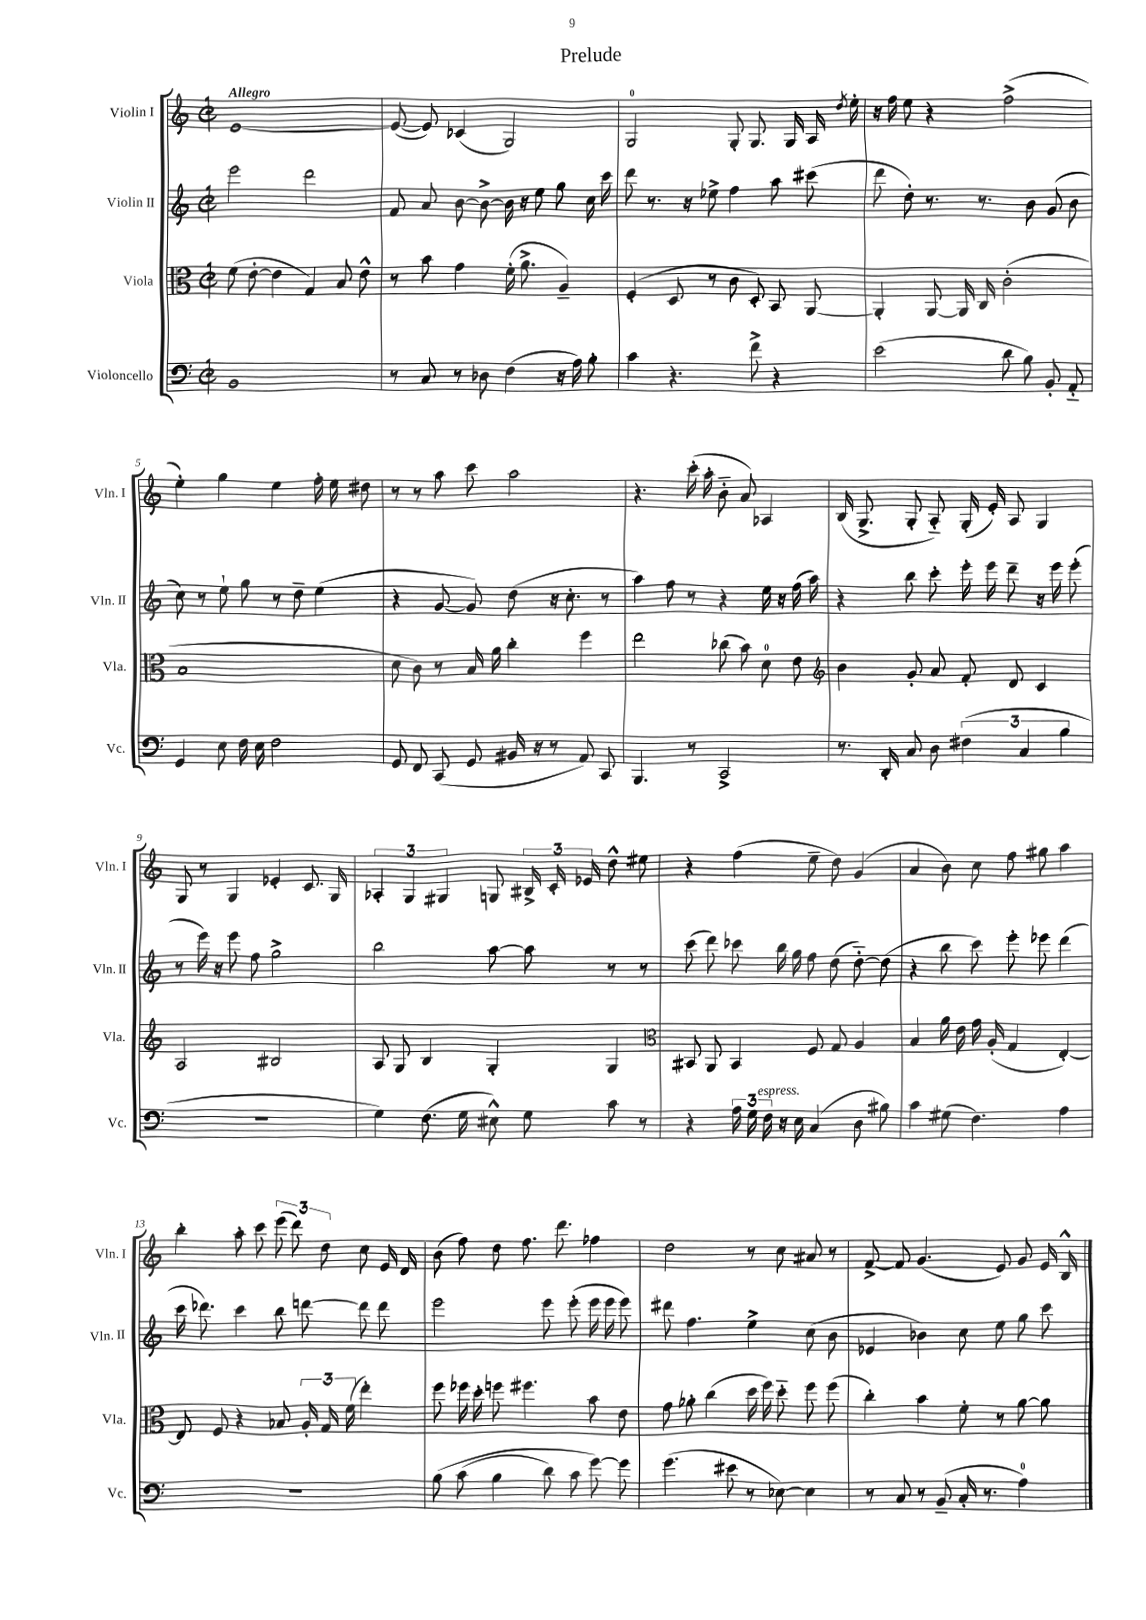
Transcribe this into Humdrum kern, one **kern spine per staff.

**kern	**kern	**kern	**kern
*staff4	*staff3	*staff2	*staff1
*clefF4	*clefC3	*clefG2	*clefG2
*k[]	*k[]	*k[]	*k[]
*M2/2	*M2/2	*M2/2	*M2/2
*met(c|)	*met(c|)	*met(c|)	*met(c|)
1BB	(8f\	2eee\	[1e
.	[8e'\	.	.
.	4e\]	.	.
.	4G/)	2ddd\	.
.	8B/	.	.
.	8e^^\	.	.
=	=	=	=
8r	8r	8f/	(8e/_
8C/	8b\	8a/	8e/])
8r	4g\	[8b\	(4c-/
8D-\	.	8b^\_	.
(4F\	(16f'\	16b\]	2G/)
.	8.a^\	16r	.
.	.	8ee\	.
16r	4A~/)	8gg\	.
16A\)	.	.	.
8B'\	.	16cc\	.
.	.	16ccc\	.
=	=	=	=
4c\	(4F'/	8ddd\	2G/
.	.	8.r	.
4.r	8D/	.	.
.	.	16r	.
.	8r	8ee-^\	.
.	8c\	4ff\	8G'/
8f^\	8D'/)	.	8.G/
4r	8BB/	8aa\	.
.	.	.	16G/
.	[8AA/	(8ccc#\	16A/
.	.	.	8qdd/
.	.	.	16ee'\
=	=	=	=
(2e\	4AA'/]	8ddd\	16r
.	.	.	16ff\
.	.	8dd'\)	8ee\
.	[8AA/	8.r	4r
.	16AA/]	.	.
.	16C/	8.r	.
8d\	(2c'\	.	(2ff^\
8B\)	.	8b\	.
8BB'/	.	(8g/	.
8AA'~/	.	8b\	.
=	=	=	=
4GG/	1B	8cc\)	4ee'\)
.	.	8r	.
8E\	.	8ee`\	4gg\
16F\	.	8gg\	.
16E\	.	.	.
2F\	.	8r	4ee\
.	.	8dd~\	.
.	.	(4ee\	16ff'\
.	.	.	16ee\
.	.	.	8dd#\
=	=	=	=
8GG/	8d\	4r	8r
8FF/	8c\)	.	8r
(8CC/	8r	[8g/	8aa\
8GG/	16B/	8g/])	8ccc\
.	16a\	.	.
16BB#/	4cc'\	(8dd\	2aa\
16r	.	.	.
8r	.	16r	.
.	.	8.cc'\	.
8AA/)	4ff\	.	.
8CC/	.	8r	.
=	=	=	=
4.BBB/	2ee\	4aa\)	4.r
.	.	8ff\	.
8r	.	8r	(16ccc'\
.	.	.	16aa'\
2CC^/	(8cc-\	4r	8b'~\
.	8b\)	.	8a/)
.	8d\	16ee\	4A-/
.	.	16r	.
.	8e\	(16ff\	.
.	.	16aa\)	.
=	=	=	=
*	*clefG2	*	*
8.r	4b\	4r	(16B/
.	.	.	8.G^/
16DD'/	.	.	.
8C/	8g'/	8bb\	8G'/
8D\	8a/	8ccc'\	8A'~/)
(6F#\	8f'/	16eee'\	(16G'/
.	.	16eee\	16e'/)
.	8d/	8ddd~\	8A/
6C/	.	.	.
.	4c/	16r	4G/
.	.	16eee\	.
6B\	.	.	.
.	.	(8eee'\	.
=	=	=	=
1r	2A/	8r	8G/
.	.	16eee\)	8r
.	.	16r	.
.	.	8eee\	4G/
.	.	8ff\	.
.	2B#/	2gg^\	4e-'/
.	.	.	8.c/
.	.	.	16G/
=	=	=	=
4G\)	8A/	2bb\	6A-'/
.	8G/	.	.
.	.	.	6G/
(8.F\	4B/	.	.
.	.	.	6G#/
16G\	.	.	.
8E#^^\)	4G'/	[8aa\	8G/
8G\	.	8aa\]	24B#^/
.	.	.	24c'/
.	.	.	24e-/
8c\	4G/	8r	8dd^^\
8r	.	8r	8ee#\
=	=	=	=
*	*clefC3	*	*
4r	8BB#/	(8ccc\	4r
.	8AA/	8ddd\)	.
24A\	4BB#/	8ccc-\	(4ff\
24G\	.	.	.
24F\	.	.	.
16r	.	16bb\	.
16E\	.	16gg\	.
(4C/	8F/	8ff\	8ee~\
.	8G/	(8dd\	8dd\)
8D\	4A/	[8dd'~\)	(4g/
8B#\)	.	(8dd\]	.
=	=	=	=
4c\	4B/	4r	4a/
(8G#\	16a\	8bb\	8b\)
.	16e\	.	.
4.F\)	16g\	8ccc\)	8cc\
.	(16A'/	.	.
.	4G/	8eee'\	8ff\
.	.	8eee-\	8gg#\
4A\	[4E'/)	(4ddd\	4aa\
=	=	=	=
1r	8E/]	16ccc\	4bb'\
.	.	8.ddd-\)	.
.	8F/	.	.
.	4r	4ccc\	8aa'\
.	.	.	8ccc\
.	8B-/	8bb\	(12eee\
.	.	.	12ddd\)
.	24A'/	[8ddd\	.
.	24G/	.	12dd\
.	(24f\	.	.
.	4ee'\)	8ddd\]	8cc\
.	.	8ddd\	16e/
.	.	.	16d/
=	=	=	=
&(8B\	8ff\	2eee\	(8b\
(8c\	16ff-\	.	8ff\)
.	16dd'\	.	.
4B\	8ff\	.	8dd\
.	4.ff#\	.	8.ff\
8d\)	.	8eee\	.
.	.	.	8.ddd\
8c\	.	(8eee'\	.
[8g\&)	8b\	16eee\	4ff-\
.	.	16eee\	.
8g\]	8e\	8eee\)	.
=	=	=	=
(4.g\	8g\	8ddd#\	2dd\
.	8a-'\	4.ff\	.
.	(4cc\	.	.
8e#\	.	.	.
8r	16dd\	4ee^\	8r
.	16ff\)	.	.
[8E-\)	8dd'~\	.	8cc\
4E-\]	8ff\	(8cc\	8a#/
.	(8ff\	8b\	8r
=	=	=	=
8r	4cc'\)	4e-/	[8f^/
8C/	.	.	8f/]
8r	4b\	4b-\)	(4.g/
(8BB~/	.	.	.
16C'/	8f'\	8cc\	.
8.r	.	.	.
.	8r	8ee\	8e/)
4A\)	[8a\	8gg\	8g/
.	8a\]	8ccc\	16e/
.	.	.	16B^^/
==	==	==	==
*-	*-	*-	*-
